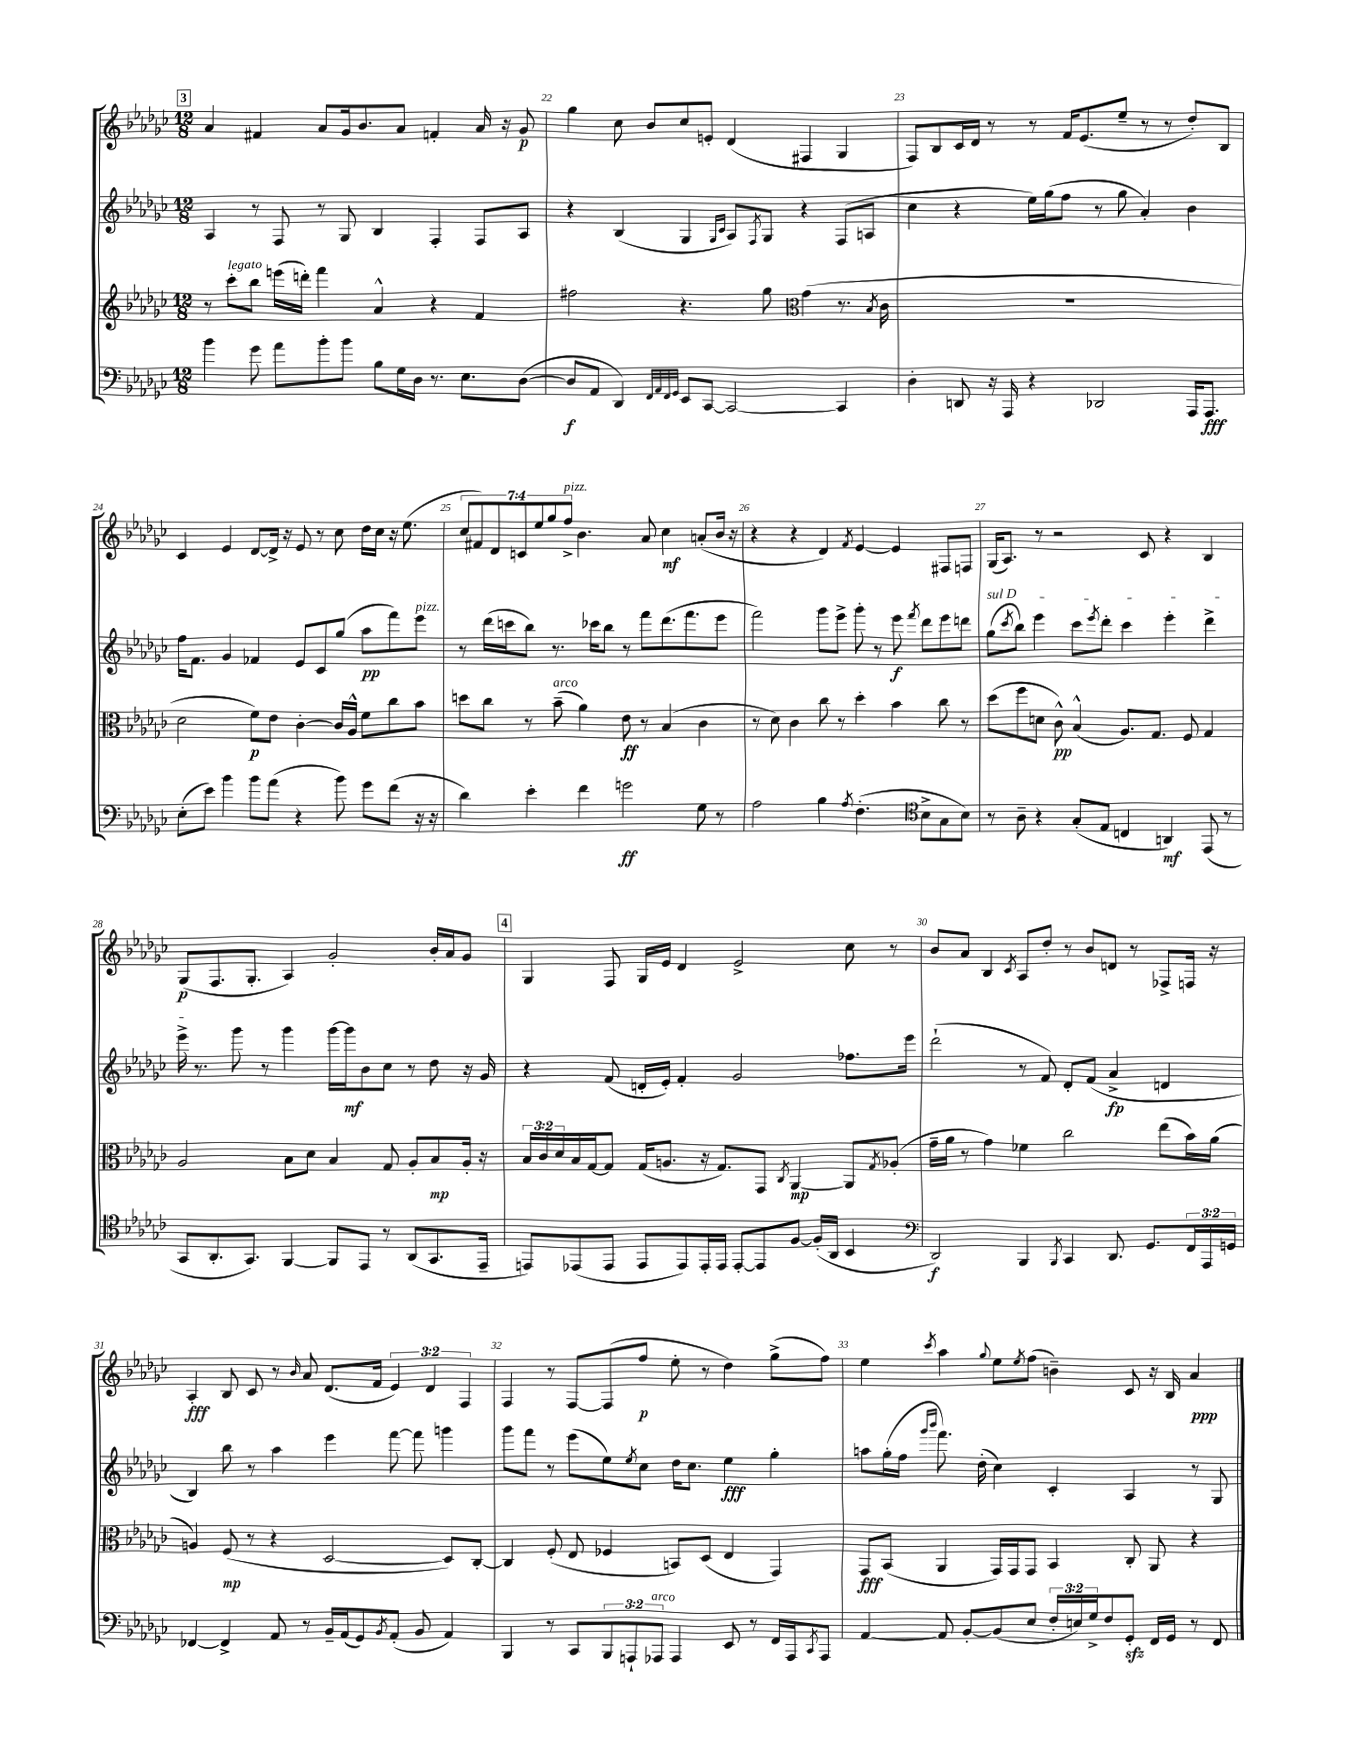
<<
\new StaffGroup <<
\new Staff = "s0" {
    \clef treble \key ges \major \numericTimeSignature \time 12/8 \override Staff.TupletNumber.text = #tuplet-number::calc-fraction-text
    \mark \markup { \box "3" } aes'4 fis'4 aes'8 ges'16 bes'8. aes'8 f'4-. aes'16 r16 ges'8\p |
    ges''4 ces''8 bes'8 ces''8 e'8-. des'4( fis4 ges4 |
    f8) bes8 ces'16 des'16 r8 r8 f'16 ees'8.( ees''8-- r8 r8 des''8-.) bes8 |
    ces'4 ees'4 des'8~ des'16-> r16 ees'8 r8 ces''8 des''16 ces''16 r16 ees''8.( |
    \tuplet 7/4 { ces''8 fis'8) des'8 c'8 ees''8 ges''8 f''8->^\markup { \italic "pizz." } } bes'4. aes'8 ces''4\mf a'8-.( bes'16 r16 |
    r4 r4 des'4) \acciaccatura { f'8 } ees'4~ ees'4 fis8 f8 |
    ges16( aes8.) r8 r2 ces'8 r4 bes4 |
    ges8\p( f8. ges8.-. aes4) ges'2-. bes'16-. aes'16 ges'8 |
    \mark \markup { \box "4" } ges4 f8 ges16 ees'16 des'4 ees'2-> ces''8 r8 |
    bes'8 aes'8 bes4 \acciaccatura { ces'8 } aes8 des''8-. r8 bes'8 d'8 r8 fes8-> f16 r16 |
    aes4-.\fff bes8 ces'8 r8 \grace { bes'16 } aes'8 des'8.( f'16 \tuplet 3/2 { ees'4) des'4 f4 } |
    f4 r8 f8~ f8( f''8\p ees''8-. r8 des''4) ges''8->( f''8) |
    ees''4 \acciaccatura { ces'''8 } aes''4 \appoggiatura { ges''8 } ees''8 \acciaccatura { ees''8 } f''8( b'4--) ces'8 r16 bes16 aes'4\ppp \bar "|." |
}
\new Staff = "s1" {
    \clef treble \key ges \major \numericTimeSignature \time 12/8
    \mark \markup { \box "3" } aes4 r8 f8 r8 ges8 bes4 f4-. f8 aes8 |
    r4 bes4( ges4 \grace { ges16 ces'16 } aes8) \acciaccatura { f8 } ges8 r4 f8( a8 |
    ces''4 r4 ees''16) ges''16( f''8 r8 ges''8 aes'4-.) bes'4 |
    f''16 f'8. ges'4 fes'4 ees'8 ces'8 ges''8( aes''8\pp f'''8) ees'''8^\markup { \italic "pizz." } |
    r8 des'''16( c'''16 bes''8) r8. ces'''16 bes''8 r8 f'''8 des'''8.( f'''8. ees'''8 |
    f'''2) ges'''8 ees'''8-> ges'''8-. r8 ees'''8\f \acciaccatura { f'''8 } des'''8 ees'''8 d'''8 |
    \once \override TextSpanner.bound-details.left.text = \markup { \italic "sul D" } ges''8\startTextSpan( \acciaccatura { ces'''8 } bes''8) ees'''4 ces'''8 \acciaccatura { ees'''8 } des'''8-. ces'''4 ees'''4-. des'''4-> |
    ees'''16->\stopTextSpan r8. ges'''8 r8 ges'''4 ges'''16~ ges'''16\mf bes'8 ces''8 r8 des''8 r16 ges'16 |
    \mark \markup { \box "4" } r4 f'8( d'16-. ees'16-.) f'4-. ges'2 fes''8. ees'''16 |
    des'''2-!( r8 f'8) des'8-. f'8( aes'4->\fp d'4 |
    bes4) bes''8 r8 aes''4 ees'''4 f'''8~ f'''8 g'''4 |
    ges'''8 f'''8 r8 ees'''8( ees''8) \acciaccatura { ees''8 } ces''8 des''16 ces''8. ees''4\fff ges''4-. |
    a''8 ges''16-.( f''16 \grace { ges'''16 bes'''16 } f'''8.) des''16-.( ces''4) ces'4-. aes4 r8 ges8 \bar "|." |
}
\new Staff = "s2" {
    \clef treble \key ges \major \numericTimeSignature \time 12/8 \override Staff.TupletNumber.text = #tuplet-number::calc-fraction-text
    \mark \markup { \box "3" } r8 ces'''8-.^\markup { \italic "legato" } bes''8 e'''16( d'''16-.) f'''4 aes'4-^ r4 f'4 |
    fis''2 r4. ges''8 \clef alto ges'4( r8. \acciaccatura { bes8 } ces'16 |
    R1. |
    des'2 f'8\p) ees'8 ces'4~-. ces'16 aes16-^ f'8 ces''8 bes'8 |
    d''8 ces''8 r8 bes'8--^\markup { \italic "arco" }( aes'4) ees'8\ff r8 bes4( ces'4 |
    r8 des'8) ces'4 ces''8 r8 des''4-. bes'4 ces''8 r8 |
    des''8( f''8 d'8 ces'8-^\pp) bes4-^( aes8.) ges8. f8 ges4 |
    aes2 bes8 des'8 bes4 ges8 aes8-. bes8\mp aes16-. r16 |
    \mark \markup { \box "4" } \tuplet 3/2 { bes16 ces'16 des'16 } bes16 ges16~ ges8 ges16( a8. r16 ges8.) ges,8 \acciaccatura { ces8 } aes,4~\mp aes,8 \acciaccatura { ges8 } aes8-.( |
    ges'16-- aes'16 r8 ges'4) fes'4 ces''2 ees''8( bes'16) aes'16( |
    a4) f8\mp( r8 r4 des2~ des8) ces8~-. |
    ces4 f8-.( ees8 fes4 b,8) des8( ees4 ges,4) |
    ges,8\fff bes,8( aes,4 ges,16) ges,16 ges,8 bes,4 ces8-. aes,8 r4 \bar "|." |
}
\new Staff = "s3" {
    \clef bass \key ges \major \numericTimeSignature \time 12/8 \override Staff.TupletNumber.text = #tuplet-number::calc-fraction-text
    \mark \markup { \box "3" } bes'4 ges'8 aes'8 bes'8-. bes'8 bes8 ges16 des16 r8. ees8. des8~( |
    des8\f aes,8 des,4) \grace { f,32 aes,32 f,32 ges,32 } ees,8 ces,8~ ces,2~ ces,4 |
    des4-. d,8 r16 aes,,16 r4 des,2 aes,,16 aes,,8.\fff |
    ees8-.( ees'8) bes'4 bes'8 aes'8( r4 bes'8) ges'8 f'8( r16 r16 |
    des'4) ees'4-. f'4 g'2\ff ges8 r8 |
    aes2 bes4 \acciaccatura { aes8 } f4.-.( \clef tenor bes8-> ges8 bes8) |
    r8 aes8-- r4 ges8-.( ees8 c4 a,4\mf) ees,8( r8 |
    ges,8 aes,8.-. ges,8.) f,4~ f,8 ees,8 r8 aes,8( ges,8. ees,16-- |
    \mark \markup { \box "4" } e,8) ees,8( ees,8 ees,8 ees,8) ees,16-. ees,16 ees,8~-. ees,8 f8~ f16-.( aes,16 bes,4 |
    \clef bass des,2\f) bes,,4 \acciaccatura { bes,,8 } ces,4 des,8. ges,8. \tuplet 3/2 { f,16 aes,,16 g,16 } |
    fes,4~ fes,4-> aes,8 r8 bes,16-- aes,16( ges,8) \acciaccatura { bes,8 } aes,8-.( bes,8 aes,4) |
    bes,,4 r8 ces,8 \tuplet 3/2 { bes,,8 a,,8-! aes,,8^\markup { \italic "arco" } } aes,,4 ees,8 r8 f,16 aes,,16 \acciaccatura { ces,8 } aes,,8 |
    aes,4~ aes,8 bes,8~-. bes,8( ees8 \tuplet 3/2 { f16-. e16) ges16-> } f8 ges,8-.\sfz f,16 ges,16 r8 f,8 \bar "|." |
}
>>
>>
\layout { \context { \Score currentBarNumber = #21 \override BarNumber.break-visibility = ##(#f #t #t) barNumberVisibility = #all-bar-numbers-visible } }
